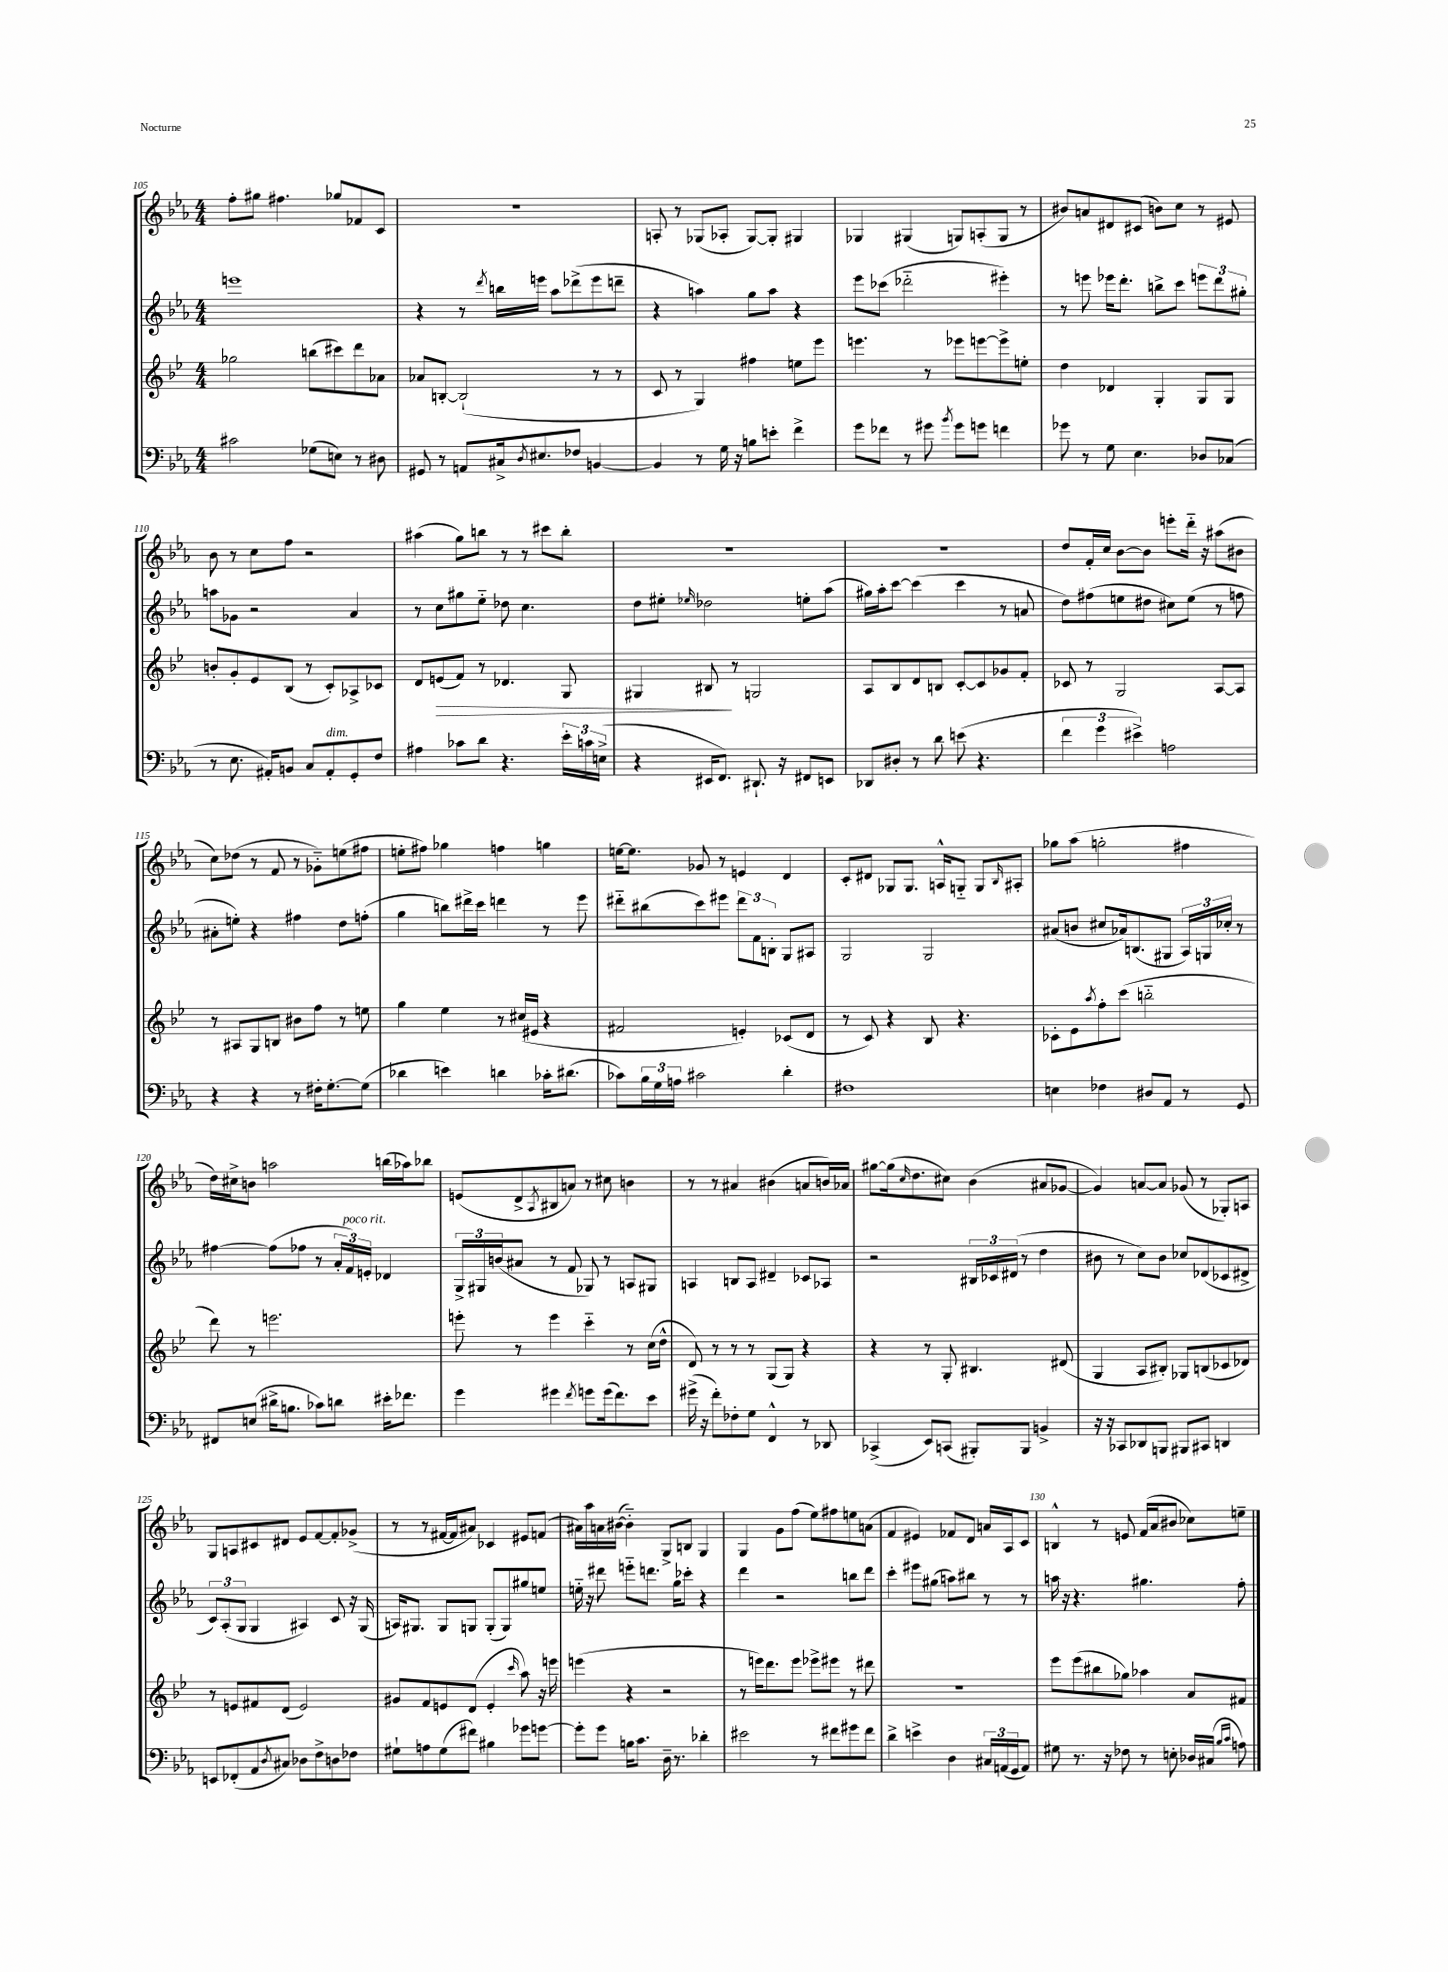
<<
\new StaffGroup <<
\new Staff = "s0" {
    \clef treble \key ees \major \numericTimeSignature \time 4/4
    f''8-. gis''8 fis''4. ges''8 fes'8 c'8 |
    R1 |
    a8-. r8 ges8( aes8-. ges8~) ges8-. gis4 |
    ges4 gis4( g8) a8-.( g8 r8 |
    bis'8) a'8 dis'8 cis'8( b'8) c''8 r8 eis'8 |
    bes'8 r8 c''8 f''8 r2 |
    ais''4( g''8) b''8 r8 r8 cis'''8 b''8-. |
    R1 |
    R1 |
    d''8 f'16-. c''16 bes'8~ bes'8 e'''8-. d'''16-_ r16 ais''8( bis'8 |
    c''8) des''8( r8 f'8 r8 ges'8-_) e''8( fis''8 |
    e''8-. fis''8) ges''4 f''4 g''4 |
    e''16~ e''8. ges'8 r8 e'4 d'4 |
    c'8-. dis'8 ges8 ges8. a16-^ g8-_ g8 \grace { bes16 } ais8-. |
    ges''8 aes''8( g''2-. fis''4 |
    d''16) cis''16-> b'8 a''2 b''16( aes''16) bes''8 |
    e'8( d'8-> \acciaccatura { aes8 } bis8 a'8) r8 cis''8 b'4 |
    r8 r8 ais'4 bis'4( a'8 b'16) aes'16 |
    gis''8~ gis''16( \grace { c''16 } d''8. cis''8) bes'4( ais'8 ges'8~ |
    ges'4) a'8~ a'8 ges'8( r8 ges8-.) a8 |
    g8 a8 cis'8 dis'8 ees'8 f'8~ f'8-. ges'8->( |
    r8 r8 fis'16~ fis'16 ais'8) ces'4 eis'8 f'8( |
    ais'16) aes''16 a'16 bis'16~( bis'4-_) g8-> b8 g4 |
    g4 g'8 f''8( ees''8) fis''8 e''8 a'8( |
    f'4 eis'4) fes'8 d'8 a'16 aes16 c'8 |
    b4-^ r8 e'8 f'16( aes'16 bis'8 ces''8) e''8-- \bar "|." |
}
\new Staff = "s1" {
    \clef treble \key ees \major \numericTimeSignature \time 4/4
    e'''1 |
    r4 r8 \acciaccatura { d'''8 } b''16 e'''16 aes''8 des'''8->( e'''8 d'''8-- |
    r4 a''4) g''8 a''8 r4 |
    ees'''8 ces'''8( des'''2-_ eis'''4-.) |
    r8 e'''8 ees'''16 d'''8.-. b''8-> c'''8 \tuplet 3/2 { e'''8 d'''8 gis''8-. } |
    a''8 ges'8 r2 aes'4 |
    r8 c''8 gis''8 ees''8-_ des''8 c''4. |
    d''8 eis''8-. \grace { ees''16 } des''2 e''8-. aes''8( |
    gis''16) aes''16-. c'''8~ c'''4( c'''4 r8 a'8 |
    d''8) fis''8( e''8 dis''8 cis''8) e''8( r8 f''8 |
    ais'8-. e''8-.) r4 fis''4 d''8 f''8-.( |
    g''4 b''8) dis'''16-> c'''16 d'''4 r8 ees'''8 |
    dis'''8-_ bis''8( c'''8) eis'''8 \tuplet 3/2 { dis'''8 f'8 b8-. } g8 ais8 |
    g2 g2 |
    ais'8( b'8 cis''8 aes'16) b8.( gis8 \tuplet 3/2 { aes16) g16 ces''16-. } r8 |
    fis''4~ fis''8( fes''8 r8 \tuplet 3/2 { aes'16-. f'16^\markup { \italic "poco rit." }) e'16-. } des'4 |
    \tuplet 3/2 { g16-> gis16 b'16( } ais'8 r8 f'8 ges8) r8 a8 gis8 |
    a4 b8 a8 dis'4-- ces'8 aes8 |
    r2 \tuplet 3/2 { bis16 ces'16 dis'16( } r8 d''4 |
    bis'8 r8 c''8) bis'8 ces''8 des'8( ces'8 dis'8-> |
    \tuplet 3/2 { c'8) aes8-.( g8 } g4 ais4) c'8 r16 g16( |
    a16) gis8. gis8 g8 g8-.( g8) gis''8 e''8 |
    e''16-_ r16 dis'''8 e'''8-_ d'''8. g''16 ces'''8-. r4 |
    d'''4 r2 b''8 d'''8 |
    c'''4-. eis'''8 gis''8( a''8) bis''8 r8 r8 |
    a''16 r16 r4. gis''4. f''8-. \bar "|." |
}
\new Staff = "s2" {
    \clef treble \key bes \major \numericTimeSignature \time 4/4
    ges''2 b''8( cis'''8) d'''8 aes'8 |
    aes'8 b8~-. b2-!( r8 r8 |
    c'8 r8 g4) fis''4 e''8 ees'''8 |
    e'''4. r8 ees'''8 e'''8~ e'''8-> e''8-. |
    d''4 des'4 g4-. g8 g8 |
    b'8-. g'8-. ees'8 bes8( r8 c'8-.) aes8-> ces'8 |
    d'8 e'8\>( f'8) r8 des'4. g8 |
    gis4 bis8\! r8 g2 |
    a8 bes8 d'8 b8 c'8~-. c'8 ges'8 f'8-. |
    ces'8 r8 g2 a8~ a8 |
    r8 ais8 g8 b8 bis'8 f''8 r8 e''8 |
    g''4 ees''4 r8 cis''16( eis'16 r4 |
    fis'2 e'4-.) ces'8( d'8 |
    r8 c'8) r4 bes8 r4. |
    ces'8-. ees'8 \acciaccatura { a''8 } f''8-. c'''8( b''2-_ |
    d'''8) r8 e'''2. |
    e'''8-. r8 e'''4 c'''4-_ r8 c''16( d''16-^ |
    d'8) r8 r8 r8 g8( g8) r4 |
    r4 r8 g8-. bis4. dis'8( |
    g4 a8 bis8-.) ges8 b8( ces'8 des'8) |
    r8 e'8 fis'8 d'8( e'2) |
    gis'8 f'8 e'8 d'8( e'4-. \grace { c'''16 } a''8) r16 e'''16 |
    e'''4( r4 r2 |
    r8 e'''16) d'''8. e'''8 ees'''8-> eis'''8 r8 dis'''8 |
    R1 |
    ees'''8 ees'''8( bis''8 ges''8) aes''4 a'8 fis'8 \bar "|." |
}
\new Staff = "s3" {
    \clef bass \key ees \major \numericTimeSignature \time 4/4
    cis'2 ges8( e8) r8 dis8 |
    gis,8 r8 a,8 cis16-> \acciaccatura { d8 } eis8. fes8 b,4~ |
    b,4 r8 g16 r16 b8 e'8-. f'4-> |
    g'8 fes'8 r8 gis'8 \acciaccatura { bes'8 } gis'8 g'8 f'4 |
    ges'8 r8 g8 ees4. des8 ces8( |
    r8 ees8. ais,16-.) b,8 c8 ais,8-.^\markup { \italic "dim." } g,8-. f8 |
    ais4 ces'8 d'8 r4. \tuplet 3/2 { ees'16-. c'16 e16->( } |
    r4 eis,16 f,8.) dis,8.-! r16 fis,8 e,8 |
    des,8 dis8-. r8 d'8 e'8( r4. |
    \tuplet 3/2 { f'4 g'4 eis'4->) } a2 |
    r4 r4 r8 fis16-. g8.~-. g8( |
    des'4 e'4) d'4 ces'16-. dis'8.( |
    ces'8) \tuplet 3/2 { bes16 g16 a16 } cis'2 d'4-. |
    fis1 |
    e4 fes4 dis8 aes,8 r8 g,8 |
    fis,8 e8( dis'16-> b8. ces'8) d'8 eis'16-. fes'8. |
    g'4 gis'4 \acciaccatura { f'8 } g'8 g'16( f'8.) ees'8 |
    gis'16->( r16 f'8-.) fes8-. g8 f,4-^ r8 des,8 |
    ces,4->( ees,8) c,8( bis,,8-.) bis,,8 b,4-> |
    r16 r16 ces,8 des,8 b,,8 bis,,8 cis,8 d,4 |
    e,8 fes,8-.( aes,8 \acciaccatura { d8 } cis8) des8 f8-> d8 fes8 |
    gis8-! a8 gis8( fis'8) bis4 ges'8 g'8~ |
    g'8-. g'8 b16 c'8. d16-- r8. des'4-. |
    eis'2 r8 fis'8 gis'8 fis'8 |
    d'4-> e'4-> d4 \tuplet 3/2 { cis16 a,16( g,16 } a,8) |
    gis8 r8. r16 fes8 r8 e8-. des16 cis16( \grace { bes16 c'16 } a8) \bar "|." |
}
>>
>>
\layout { \context { \Score currentBarNumber = #105 \override BarNumber.break-visibility = ##(#f #t #t) barNumberVisibility = #(every-nth-bar-number-visible 5) } }
